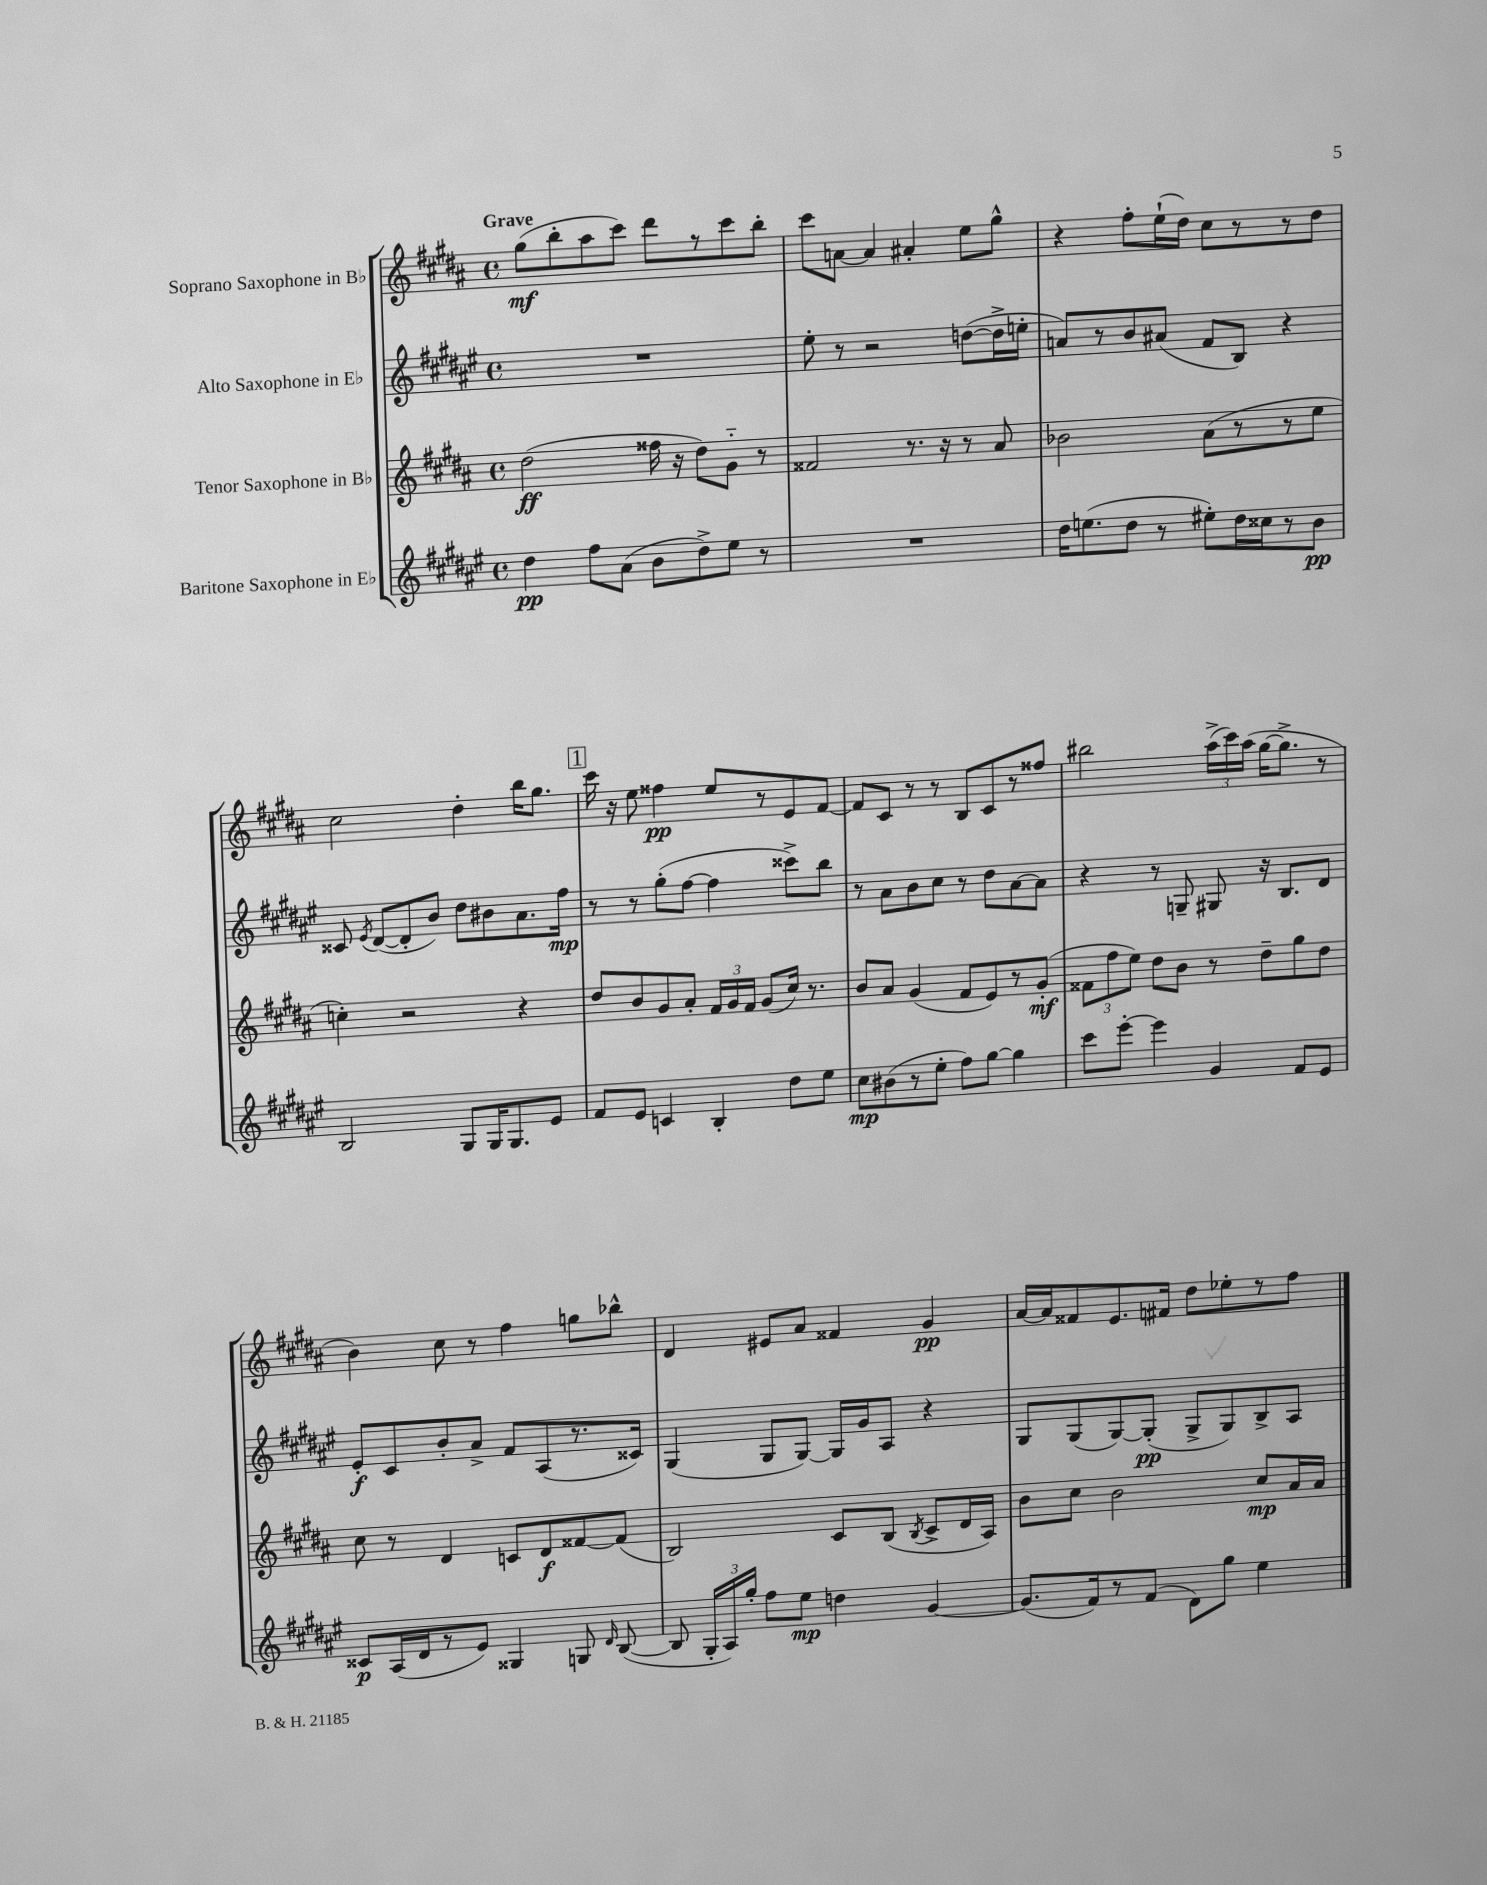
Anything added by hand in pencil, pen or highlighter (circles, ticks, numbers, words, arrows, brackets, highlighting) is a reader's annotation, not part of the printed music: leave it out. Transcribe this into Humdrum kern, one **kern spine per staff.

**kern	**kern	**kern	**kern
*staff4	*staff3	*staff2	*staff1
*clefG2	*clefG2	*clefG2	*clefG2
*k[f#c#g#d#a#e#]	*k[f#c#g#d#a#]	*k[f#c#g#d#a#e#]	*k[f#c#g#d#a#]
*M4/4	*M4/4	*M4/4	*M4/4
*met(c)	*met(c)	*met(c)	*met(c)
4dd#	(2dd#	1r	(8gg#
.	.	.	8bb'
8ff#	.	.	8aa#
(8a#	.	.	8ccc#)
8b	16ff##	.	8ddd#
.	16r	.	.
8dd#^)	8dd#)	.	8r
8ee#	8g#'~	.	8ccc#
8r	8r	.	8bb'
=	=	=	=
1r	2f##	8ee#'	8ccc#
.	.	8r	[8a
.	.	2r	4a]
.	8.r	.	4a#'
.	16r	.	.
.	8r	([8dd	8ee
.	8a#	16dd^]	8gg#^^
.	.	16ee'	.
=	=	=	=
16dd#	2b-	8a)	4r
(8.ee	.	.	.
.	.	8r	.
8dd#	.	8b	8ff#'
8r	.	(8a#	(16ee`
.	.	.	16dd#)
8ee#')	(8a#	8f#	8cc#
16dd#	8r	8B)	8r
16cc##	.	.	.
8r	8r	4r	8r
8b	8ee	.	8dd#
=	=	=	=
2B	4cc')	8c##	2cc#
.	.	8qe#	.
.	.	([8d#	.
.	2r	8d#']	.
.	.	8b)	.
8G#	.	8dd#	4dd#'
16G#	.	8b#	.
8.G#	.	.	.
.	4r	8.a#	16bb
.	.	.	8.gg#
8e#	.	.	.
.	.	16ff#	.
=	=	=	=
8f#	8dd#	8r	16ccc#
.	.	.	16r
8e#	8b	8r	8ee
4c	8g#	(8gg#'	4ff##
.	8a#'	[8ff#	.
4B'	24f#	4ff#]	8ee
.	24g#	.	.
.	24f#	.	.
.	(8g#	.	8r
8dd#	16cc#)	8ccc##^)	8e
.	8.r	.	.
8ee#	.	8bb	[8f#
=	=	=	=
8cc#	8b	8r	8f#]
(8b#	8a#	8a#	8c#
8r	(4g#	8b	8r
8ee#'	.	8cc#	8r
8ff#)	8f#	8r	8B
[8gg#	8e)	8dd#	8c#
4gg#]	8r	[8a#	8r
.	(8g#'	8a#]	8ff##
=	=	=	=
8ccc#	12f##	4r	2bb#
.	12ff#	.	.
[8eee#'	.	.	.
.	12ee)	.	.
4eee#]	8dd#	8r	.
.	8b	8G~	.
4g#	8r	8G#	(24aa#^
.	.	.	24ccc#)
.	.	.	(24aa#
.	8dd#~	16r	[16gg#
.	.	8.B	8.gg#^]
8f#	8gg#	.	.
8e#	8dd#	8d#	8r
=	=	=	=
8c##	8cc#	8e#'	4b)
(16A#	8r	8c#	.
16d#	.	.	.
8r	4d#	8b'	8cc#
8e#)	.	8a#^	8r
4G##	8c	8f#	4ff#
.	8d#	(8A#	.
8G	[8f##	8.r	8gg
16qqd#	.	.	.
([8B	(8f##]	.	8bb-^^
.	.	16c##)	.
=	=	=	=
8B]	2B)	(4G#	4d#
24G#'	.	.	.
24A#)	.	.	.
24gg#'	.	.	.
8ff#	.	8G#	8e#
8ee#	.	[8G#)	8a#
4dd	8c#	16G#]	4f##
.	.	16g#	.
.	(8B	8A#	.
.	8qB	.	.
[4g#	8c#^	4r	4g#
.	16d#	.	.
.	16A#)	.	.
=	=	=	=
(8.g#]	8b	8G#	[16a#
.	.	.	16a#]
.	8cc#	(8G#	8f##
16f#)	.	.	.
8r	2b	[8G#)	8.e
(8f#	.	(8G#']	.
.	.	.	16f#
8d#)	.	8G#^	8dd#
8gg#	.	8G#)	8ee-'
4ee#	8cc#	8B^	8r
.	16a#	8A#	8ff#
.	16a#	.	.
==	==	==	==
*-	*-	*-	*-
